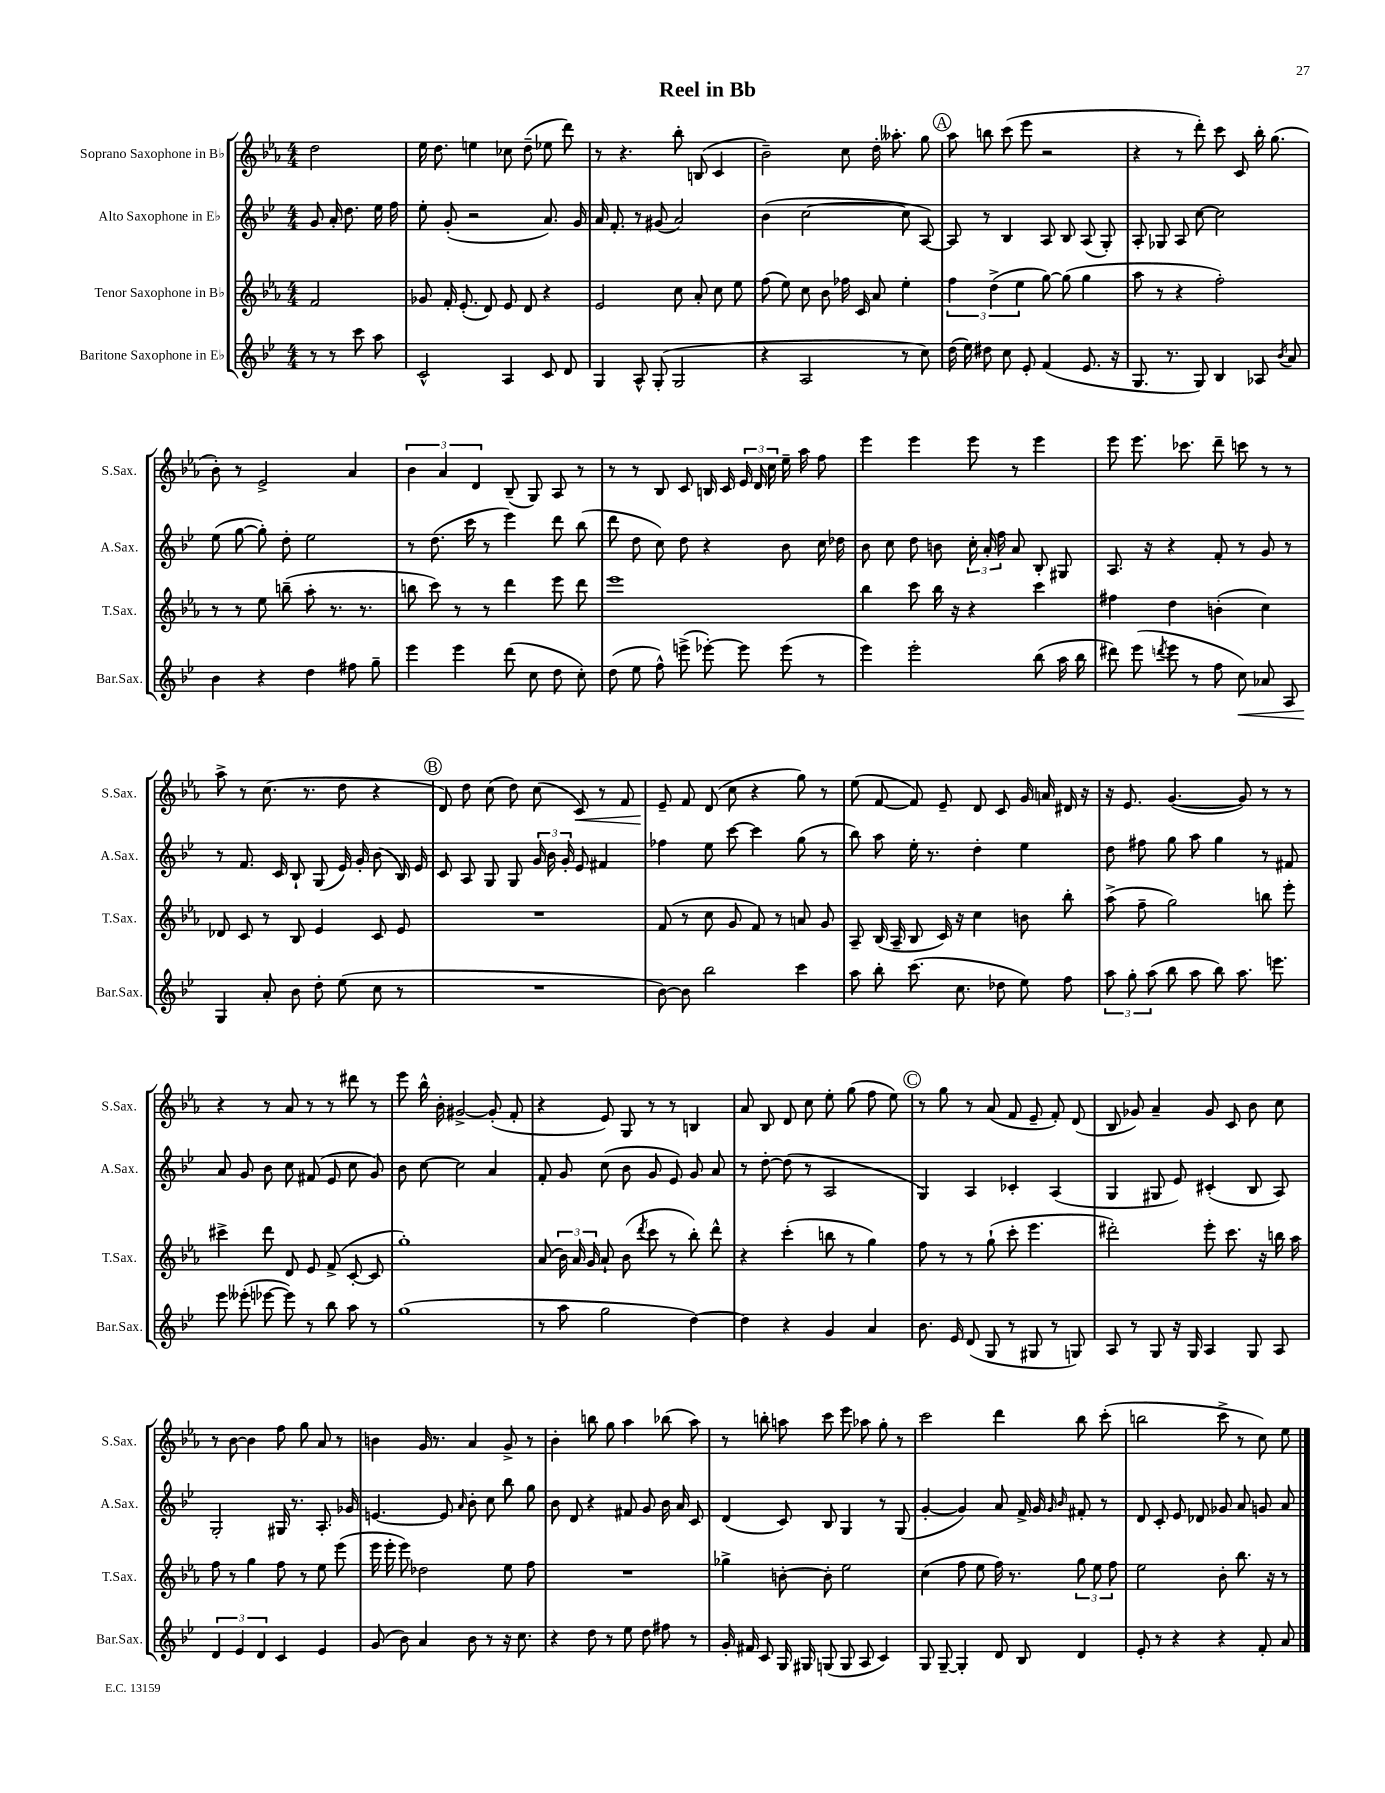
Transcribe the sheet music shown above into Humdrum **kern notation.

**kern	**dynam	**kern	**kern	**kern	**dynam
*part4	*part4	*part3	*part2	*part1	*part1
*staff4	*staff4	*staff3	*staff2	*staff1	*staff1
*I"Baritone Saxophone in E♭	*	*I"Tenor Saxophone in B♭	*I"Alto Saxophone in E♭	*I"Soprano Saxophone in B♭	*
*I'Bar.Sax.	*	*I'T.Sax.	*I'A.Sax.	*I'S.Sax.	*
*clefG2	*	*clefG2	*clefG2	*clefG2	*
*k[b-e-]	*	*k[b-e-a-]	*k[b-e-]	*k[b-e-a-]	*
*M4/4	*	*M4/4	*M4/4	*M4/4	*
=	=	=	=	=	=
8r	.	2f/	8g/	2dd\	.
8r	.	.	16a'/	.	.
.	.	.	8.dd\	.	.
8ccc\	.	.	.	.	.
8aa\	.	.	16ee-\	.	.
.	.	.	16ff\	.	.
=1	=1	=1	=1	=1	=1
2c^^/	.	8g-X/	8ee-'\	16ee-\	.
.	.	.	.	8.dd\	.
.	.	16f'/	(8g'/	.	.
.	.	(8.e-'/	.	.	.
.	.	.	2r	4een\	.
.	.	8d/)	.	.	.
4A/	.	8e-/	.	8cc-X\	.
.	.	8d/	.	(8dd~\	.
8c/	.	4r	8.a/)	8ee-X\	.
8d/	.	.	.	8ddd\)	.
.	.	.	16g/	.	.
=2	=2	=2	=2	=2	=2
4G/	.	2e-/	16a/	8r	.
.	.	.	8.f'/	.	.
.	.	.	.	4.r	.
8A^^/	.	.	8r	.	.
(8G'/	.	.	(8g#X/	.	.
2G/	.	8cc\	2a/)	8bb-'\	.
.	.	8a-'/	.	(8Bn/	.
.	.	8cc\	.	4c/	.
.	.	8ee-\	.	.	.
=3	=3	=3	=3	=3	=3
4r	.	(8ff\	(4b-\	2b-~\)	.
.	.	8ee-\)	.	.	.
2A/	.	8cc\	[2cc\	.	.
.	.	8b-\	.	.	.
.	.	16ff-X\	.	8cc\	.
.	.	16c/	.	.	.
.	.	8a-/	.	16dd'\	.
.	.	.	.	8.aa--X'\	.
8r	.	4ee-'\	8cc\]	.	.
8cc\)	.	.	[8A/)	8gg\	.
!!LO:REH:place=s1:t=A
=4	=4	=4	=4	=4	=4
(16dd\	.	6ff\	8A/]	8aa-\	.
16ee-\)	.	.	.	.	.
8dd#X\	.	.	8r	8bbn\	.
.	.	(6dd^\	.	.	.
8cc\	.	.	4B-/	(8ccc\	.
.	.	6ee-\	.	.	.
8e-'/	.	.	.	8eee-\	.
(4f/	.	[8gg\)	8A/	2r	.
.	.	(8gg\]	8B-/	.	.
8.e-/	.	4gg\	(8A/	.	.
.	.	.	8G'/)	.	.
16r	.	.	.	.	.
=5	=5	=5	=5	=5	=5
8.G/	.	8aa-\	8A'/	4r	.
.	.	8r	8G-X/	.	.
8.r	.	.	.	.	.
.	.	4r	8A/	8r	.
8G/)	.	.	[8cc\	8ddd'\)	.
4B-/	.	2ff'\)	2cc\]	8ccc\	.
.	.	.	.	8c/	.
8A-X/	.	.	.	16bb-'\	.
.	.	.	.	(8.gg\	.
8qb-/	.	.	.	.	.
8a/	.	.	.	.	.
!!LO:LB:g=z
=6	=6	=6	=6	=6	=6
4b-\	.	8r	(8ee-\	8b-'\)	.
.	.	8r	[8gg\	8r	.
4r	.	8ee-\	8gg'\])	2e-^/	.
.	.	(8bbn~\	8dd'\	.	.
4dd\	.	8aa-'\	2ee-\	.	.
.	.	8.r	.	.	.
8ff#X\	.	.	.	4a-/	.
.	.	8.r	.	.	.
8gg~\	.	.	.	.	.
=7	=7	=7	=7	=7	=7
4eee-\	.	8bbn\	8r	6b-\	.
.	.	8ccc\)	(8.dd\	.	.
.	.	.	.	6a-/	.
4eee-\	.	8r	.	.	.
.	.	.	16ccc\	.	.
.	.	.	.	6d/	.
.	.	8r	8r	.	.
(8ddd\	.	4ddd\	4eee-\)	(8B-~/	.
8cc\	.	.	.	8G/)	.
8dd\	.	8eee-\	8ddd\	8A-/	.
8cc'\)	.	8ddd\	(8bb-\	8r	.
=8	=8	=8	=8	=8	=8
(8dd\	.	1eee-	8ddd\	8r	.
8ee-\	.	.	8dd\	8r	.
8ff^^\)	.	.	8cc\)	8B-/	.
(8eeen^\	.	.	8dd\	8c/	.
[8eee-X'\)	.	.	4r	16Bn/	.
.	.	.	.	16c/	.
8eee-\]	.	.	.	24e-/	.
.	.	.	.	24d/	.
.	.	.	.	24cc\	.
(8eee-\	.	.	8b-\	16ee-~\	.
.	.	.	.	16aa-\	.
8r	.	.	16cc\	8ff\	.
.	.	.	16dd-X\	.	.
=9	=9	=9	=9	=9	=9
4eee-\)	.	4bb-\	8b-\	4eee-\	.
.	.	.	8cc\	.	.
2eee-'\	.	8ccc\	8dd\	4eee-\	.
.	.	16bb-\	8bn\	.	.
.	.	16r	.	.	.
.	.	4r	24cc'\	8eee-\	.
.	.	.	24a'/	.	.
.	.	.	24ff\	.	.
.	.	.	8a/	8r	.
(8bb-\	.	4ccc\	8B-'/	4eee-\	.
16aa\	.	.	8G#X/	.	.
16bb-\	.	.	.	.	.
=10	=10	=10	=10	=10	=10
8ddd#X\)	.	4ff#X\	8.A/	8eee-\	.
(8eee-\	.	.	.	8.eee-\	.
.	.	.	16r	.	.
8qdddn/	.	.	.	.	.
8eee-\	.	4dd\	4r	.	.
.	.	.	.	8.ccc-X\	.
8r	.	.	.	.	.
8ff\	.	(4bn'\	8f'/	8ddd~\	.
!	!LO:HP:b	!	!	!	!
8cc\)	<	.	8r	8cccn\	.
8a-X/	.	4cc\)	8g/	8r	.
8A/	.	.	8r	8r	.
!!LO:LB:g=z
=11	=11	=11	=11	=11	=11
4G/	.	8d-X/	8r	8aa-^\	.
.	.	8c/	8.f/	8r	.
8a'/	[	8r	.	(8.cc\	.
.	.	.	16c/	.	.
8b-\	.	8B-/	8B-`/	.	.
.	.	.	.	8.r	.
8dd'\	.	4e-/	(8G/	.	.
(8ee-\	.	.	16e-/)	8dd\	.
.	.	.	16g'/	.	.
8cc\	.	8c/	(8b-\	4r	.
8r	.	8e-/	16B-/)	.	.
.	.	.	16e-/	.	.
!!LO:REH:place=s1:t=B
=12	=12	=12	=12	=12	=12
1r	.	1r	8c/	8d/)	.
.	.	.	8A/	8dd\	.
.	.	.	8G/	(8cc\	.
.	.	.	8G/	8dd\)	.
.	.	.	24g/	(8cc\	.
.	.	.	24b-\	.	.
.	.	.	24g'/	.	.
!	!	!	!	!	!LO:HP:b
.	.	.	8e-/	8c/)	<
.	.	.	4f#X/	8r	.
.	.	.	.	8f/	.
=13	=13	=13	=13	=13	=13
[8b-\)	.	(8f/	4ff-X\	8e-~/	.
8b-\]	.	8r	.	8f/	[
2bb-\	.	8cc\	8ee-\	(8d/	.
.	.	8g/	[8ccc\	8cc\	.
.	.	8f/)	4ccc\]	4r	.
.	.	8r	.	.	.
4ccc\	.	8an/	(8gg\	8gg\)	.
.	.	8g/	8r	8r	.
=14	=14	=14	=14	=14	=14
8aa\	.	8A-~/	8bb-\)	(8ee-\	.
8bb-'\	.	(16B-/	8aa\	[8f/	.
.	.	16A-~/	.	.	.
(8.ccc\	.	8B-/	16ee-'\	8f/])	.
.	.	.	8.r	.	.
.	.	16c/)	.	8e-~/	.
8.cc\	.	16r	.	.	.
.	.	4cc\	4dd'\	8d/	.
8dd-X\	.	.	.	8c/	.
8ee-\)	.	8bn\	4ee-\	16g/	.
.	.	.	.	16an/	.
8ff\	.	8bb-'\	.	16d#X/	.
.	.	.	.	16r	.
=15	=15	=15	=15	=15	=15
12aa\	.	(8aa-^\	8dd\	16r	.
.	.	.	.	8.e-/	.
12gg'\	.	.	.	.	.
.	.	8ff~\	8ff#X\	.	.
(12aa\	.	.	.	.	.
8bb-\	.	2gg\)	8gg\	([4.g/	.
8aa\	.	.	8aa\	.	.
8bb-\)	.	.	4gg\	.	.
8.aa\	.	.	.	8g/])	.
.	.	8bbn\	8r	8r	.
8.eeen\	.	.	.	.	.
.	.	8eee-'\	8f#X/	8r	.
!!LO:LB:g=z
=16	=16	=16	=16	=16	=16
8eee-\	.	4ccc#X^\	8a/	4r	.
(8eee--X'\	.	.	8g/	.	.
[8eee-X\	.	8ddd\	8b-\	8r	.
8eee-\])	.	8d/	8cc\	8a-/	.
8r	.	8e-/	(8f#X/	8r	.
8bb-\	.	(8f^/	8e-/	8r	.
8aa\	.	[8c'/	8cc\	8ddd#X\	.
8r	.	8c/]	8g/)	8r	.
=17	=17	=17	=17	=17	=17
(1gg	.	1gg')	8b-\	8eee-\	.
.	.	.	[8cc\	16bb-^^\	.
.	.	.	.	16b-'\	.
.	.	.	2cc\]	[2g#X^/	.
.	.	.	4a/	(8g#'/]	.
.	.	.	.	8f'/	.
=18	=18	=18	=18	=18	=18
8r	.	(8a-/	8f'/	4r	.
8aa\	.	24b-\)	8g/	.	.
.	.	24a-/	.	.	.
.	.	24g/	.	.	.
2gg\	.	8a-`/	(8cc\	8e-/)	.
.	.	(8b-\	8b-\	8G/	.
.	.	8qddd/	.	.	.
.	.	8ccc\	8g/	8r	.
.	.	8r	8e-/)	8r	.
[4dd\)	.	8bb-'\)	8g/	4Bn/	.
.	.	8ddd^^\	8a/	.	.
=19	=19	=19	=19	=19	=19
4dd\]	.	4r	8r	8a-/	.
.	.	.	[8dd'\	8B-/	.
4r	.	(4ccc'\	(8dd\]	8d/	.
.	.	.	8r	8cc\	.
4g/	.	8bbn\	2A/	8ee-'\	.
.	.	8r	.	(8gg\	.
4a/	.	4gg\)	.	8ff\	.
.	.	.	.	8ee-\)	.
!!LO:REH:place=s1:t=C
=20	=20	=20	=20	=20	=20
8.b-\	.	8ff\	4G/)	8r	.
.	.	8r	.	8gg\	.
16e-/	.	.	.	.	.
(8d/	.	8r	4A/	8r	.
8G/	.	(8gg`\	.	(8a-/	.
8r	.	8ccc'\	4c-X'/	8f/	.
8G#X/	.	4.eee-\	.	8e-~/	.
8r	.	.	(4A/	8f'/)	.
8Gn/)	.	.	.	(8d/	.
=21	=21	=21	=21	=21	=21
8A/	.	2ddd#X'\)	4G/	8B-/	.
8r	.	.	.	8g-X/)	.
8G/	.	.	8G#X/	4a-~/	.
16r	.	.	8e-/)	.	.
16G/	.	.	.	.	.
4A/	.	8eee-'\	(4c#X'/	8g-/	.
.	.	8.ccc\	.	8c/	.
8G/	.	.	8B-/	8b-\	.
.	.	16r	.	.	.
8A/	.	16bbn\	8A/)	8cc\	.
.	.	16aa-\	.	.	.
!!LO:LB:g=z
=22	=22	=22	=22	=22	=22
6d/	.	8ff\	2G'/	8r	.
.	.	8r	.	[8b-\	.
6e-/	.	.	.	.	.
.	.	4gg\	.	4b-\]	.
6d/	.	.	.	.	.
4c/	.	8ff\	16G#X/	8ff\	.
.	.	.	8.r	.	.
.	.	8r	.	8gg\	.
4e-/	.	8ee-\	8.A'/	8a-/	.
.	.	(8eee-\	.	8r	.
.	.	.	16g-X/	.	.
=23	=23	=23	=23	=23	=23
(8g/	.	16eee-\	[4.en/	4bn\	.
.	.	16eee-'\	.	.	.
8b-\)	.	8eee-\)	.	.	.
4a/	.	2dd-X\	.	16g/	.
.	.	.	.	8.r	.
.	.	.	8e/]	.	.
.	.	.	16qqa/	.	.
8b-\	.	.	8b-'\	4a-/	.
8r	.	.	8cc\	.	.
16r	.	8ee-\	8bb-\	8g^/	.
8.cc\	.	.	.	.	.
.	.	8ff\	8gg\	8r	.
=24	=24	=24	=24	=24	=24
4r	.	1r	8b-\	4b-'\	.
.	.	.	8d/	.	.
8dd\	.	.	4r	8bbn\	.
8r	.	.	.	8gg\	.
8ee-\	.	.	8f#X/	4aa-\	.
8dd\	.	.	8g/	.	.
8ff#X\	.	.	16b-\	(8bb-X\	.
.	.	.	16a/	.	.
8r	.	.	8c/	8aa-\)	.
=25	=25	=25	=25	=25	=25
16g'/	.	4gg-X^\	(4d/	8r	.
16f#X/	.	.	.	.	.
8c/	.	.	.	8bbn'\	.
16G/	.	[8bn'\	8c/)	8aan\	.
16G#X/	.	.	.	.	.
(8Gn/	.	8b'\]	8B-/	8ccc\	.
8G/	.	2ee-\	4G/	8eee-\	.
8A/	.	.	.	8aa-X\	.
4c/)	.	.	8r	8gg'\	.
.	.	.	(8G/	8r	.
=26	=26	=26	=26	=26	=26
8G/	.	(4cc\	[4g'/	2ccc\	.
[8G~/	.	.	.	.	.
4G'/]	.	8ff\	4g/])	.	.
.	.	8ee-\	.	.	.
8d/	.	16ff\)	8a/	4ddd\	.
.	.	8.r	.	.	.
8B-/	.	.	16f^/	.	.
.	.	.	16g/	.	.
.	.	.	16qqg/	.	.
.	.	.	16qqb-/	.	.
4d/	.	12gg\	8f#X'/	8bb-\	.
.	.	12ee-\	.	.	.
.	.	.	8r	(8ccc'\	.
.	.	12ff\	.	.	.
=27	=27	=27	=27	=27	=27
8e-'/	.	2ee-\	8d/	2bbn\	.
8r	.	.	8c'/	.	.
4r	.	.	8e-/	.	.
.	.	.	8d-X/	.	.
4r	.	8b-'\	8g-X/	8ccc^\	.
.	.	8.bb-\	8a/	8r	.
8f'/	.	.	8gn/	8cc\)	.
.	.	16r	.	.	.
8a/	.	8r	8a/	8ee-\	.
==	==	==	==	==	==
*-	*-	*-	*-	*-	*-
